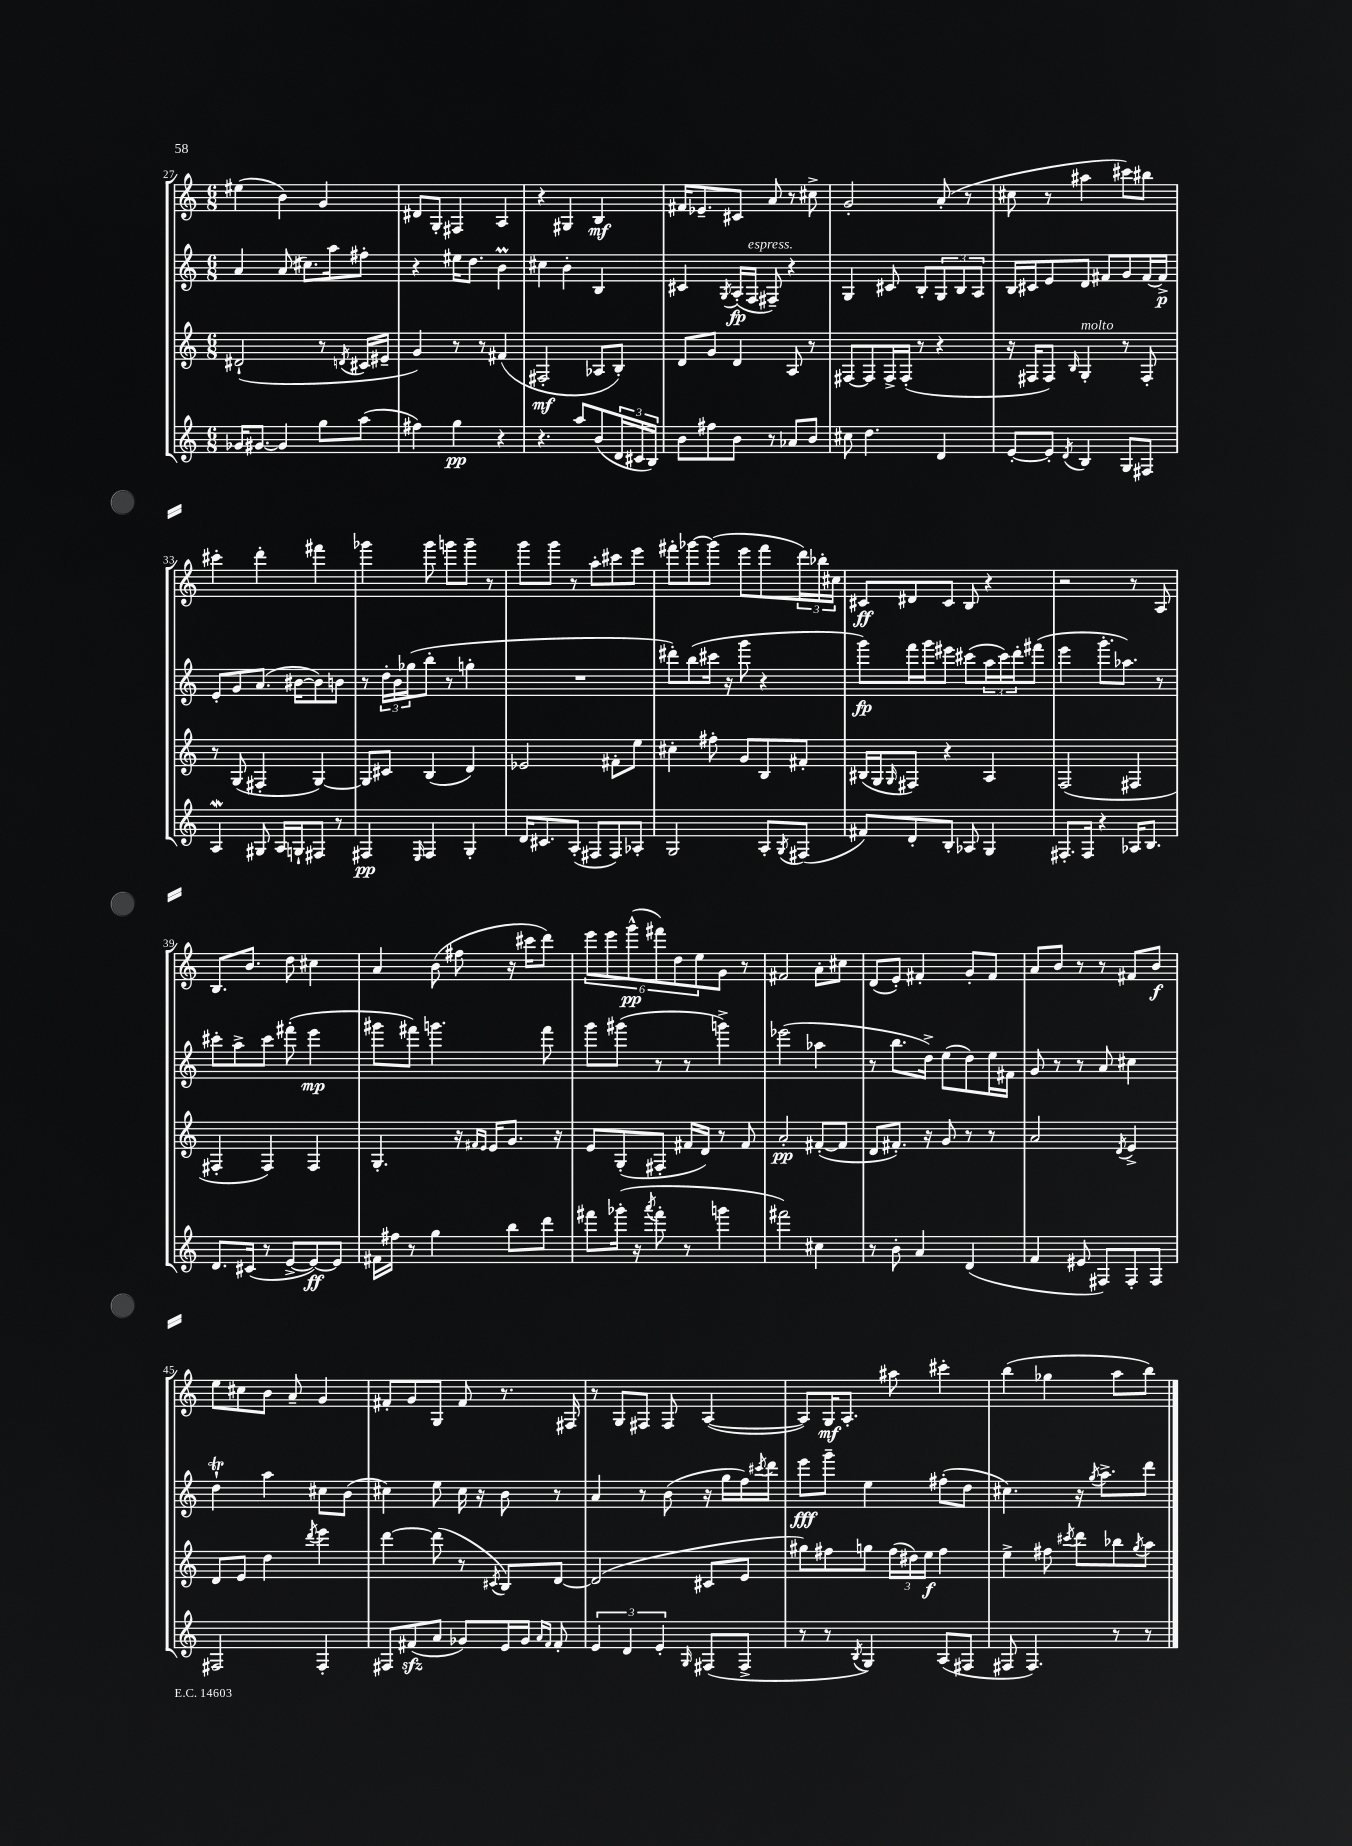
<<
\new StaffGroup <<
\new Staff = "s0" {
    \clef treble \key c \major \numericTimeSignature \time 6/8
    eis''4( b'4) g'4 |
    dis'8 g8-. fis4 a4 |
    r4 gis4 b4\mf |
    fis'16 ees'8.-- cis'8 a'8 r8 cis''8-> |
    g'2-. a'8-.( r8 |
    cis''8 r8 ais''4 cis'''8) bis''8 |
    cis'''4-. d'''4-. fis'''4 |
    ges'''4 ges'''8 g'''8 g'''8-- r8 |
    g'''8 g'''8 r8 a''8-. cis'''8 e'''8 |
    fis'''8-. ges'''8~ ges'''8( e'''8 fis'''8 \tuplet 3/2 { d'''16) bes''16-. cis''16 } |
    cis'8\ff dis'8 cis'8 b8 r4 |
    r2 r8 a8 |
    b8. b'8. d''8 cis''4 |
    a'4 b'8( fis''8 r16 cis'''16 d'''8) |
    \tuplet 6/4 { e'''8 e'''8 g'''8-^\pp( fis'''8) d''8 e''8 } g'8 r8 |
    fis'2 a'8-. cis''8 |
    d'8( e'8-.) fis'4-. g'8-. fis'8 |
    a'8 b'8 r8 r8 fis'8 b'8\f |
    e''8 cis''8 b'8 a'8-- g'4 |
    fis'8-. g'8 g8 fis'8 r8. fis16 |
    r8 g8 fis8 fis8 a4~( |
    a8) g16\mf a8.-. ais''8 cis'''4-. |
    b''4( ges''4 a''8 b''8) \bar "|." |
}
\new Staff = "s1" {
    \clef treble \key c \major \numericTimeSignature \time 6/8
    a'4 a'8( cis''8.) a''16 fis''8-. |
    r4 eis''16 d''8. b'4\prall |
    cis''4 b'4-. b4 |
    cis'4 \acciaccatura { g8 } a16-.\fp( f16^\markup { \italic "espress." } fis8--) r4 |
    g4 cis'8 b8-. \tuplet 3/2 { g8 b8 a8 } |
    b16 cis'16 e'8 d'8 fis'8 g'8 fis'16~ fis'16->\p |
    e'8-. g'8 a'8.( bis'16~ bis'8) b'8 |
    r8 \tuplet 3/2 { d''16-. b'16 ges''16( } b''8-. r8 g''4-. |
    R2. |
    dis'''8-.) b''8( cis'''16 r16 g'''8 r4 |
    g'''8\fp) f'''16 g'''16 eis'''8 cis'''8( \tuplet 3/2 { a''16 cis'''16) d'''16-. } fis'''8( |
    e'''4 g'''8.-. aes''8.) r8 |
    cis'''8-. a''8-> cis'''8 fis'''8-.( e'''4\mp |
    gis'''8 fis'''8) g'''4. fis'''8 |
    g'''8 gis'''8( r8 r8 g'''4->) |
    ees'''2( aes''4 |
    r8 b''8. d''16->) e''8( d''8) e''16 fis'16 |
    g'8 r8 r8 a'8 cis''4 |
    d''4-!\trill a''4 cis''8 b'8( |
    cis''4) e''8 cis''16 r16 b'8 r8 |
    a'4 r8 b'8( r16 g''16 f''16) \acciaccatura { cis'''8 } d'''16 |
    e'''8\fff g'''8-- e''4 fis''8-.( d''8 |
    cis''4.) r16 \acciaccatura { g''8 } a''8.-> d'''8 \bar "|." |
}
\new Staff = "s2" {
    \clef treble \key c \major \numericTimeSignature \time 6/8
    dis'2-!( r8 \acciaccatura { d'8 } cis'16 eis'16-- |
    g'4) r8 r8 fis'4( |
    fis2-.\mf aes8 b8-.) |
    d'8 g'8 d'4 a8 r8 |
    fis8~ fis8 fis16-> fis16-.( r8 r4 |
    r16 fis16 fis8) \grace { b16 } g4-.^\markup { \italic "molto" } r8 fis8-. |
    r8 g8( fis4-. g4~) |
    g8 cis'8 b4( d'4) |
    ees'2 fis'8-. e''8 |
    cis''4-. fis''8-. g'8 b8 fis'8-. |
    bis16( g16 \grace { g16 } fis8) r4 a4 |
    f2( fis4 |
    fis4-. fis4) fis4 |
    g4.-. r16 \grace { fis'16 e'16 } e'16 g'8. r16 |
    e'8 g8-.( fis8-. fis'16 d'16) r8 fis'8 |
    a'2-.\pp fis'8~-.( fis'8 |
    d'8 fis'8.-.) r16 g'8 r8 r8 |
    a'2 \acciaccatura { d'8 } e'4-> |
    d'8 e'8 d''4 \acciaccatura { d'''8 } e'''4 |
    d'''4~ d'''8( r8 \acciaccatura { cis'8 } b8) d'8~ |
    d'2( cis'8 e'8 |
    gis''8) fis''8 g''8 \tuplet 3/2 { fis''16( dis''16) e''16\f } fis''4 |
    e''4-> fis''8 \acciaccatura { cis'''8 } d'''8 bes''8 \acciaccatura { g''8 } a''8 \bar "|." |
}
\new Staff = "s3" {
    \clef treble \key c \major \numericTimeSignature \time 6/8
    ges'16 gis'8.~ gis'4 g''8 a''8( |
    fis''4) g''4\pp r4 |
    r4. a''8 b'8( \tuplet 3/2 { d'16 cis'16 b16) } |
    b'8 fis''8 b'8 r8 aes'8 b'8 |
    cis''8 d''4. d'4 |
    e'8~-. e'8-. \acciaccatura { d'8 } b4 g8 fis8 |
    a4\mordent gis8 a16 g16-! fis8 r8 |
    fis4\pp \grace { e16 } fis4 g4-. |
    d'16 cis'8. a8-.( fis8 fis8) aes8-. |
    g2 a8-. \acciaccatura { g8 } fis8( |
    fis'8) d'8-. b8-. aes8 g4 |
    fis8.-. fis16 r4 aes16 b8. |
    d'8. cis'16( r8 e'8~-> e'8~\ff) e'8 |
    fis'16 fis''16 r8 g''4 b''8 d'''8 |
    fis'''8 ges'''16-.( r16 \acciaccatura { a'''8 } fis'''8-. r8 g'''4 |
    fis'''2) cis''4 |
    r8 b'8-. a'4 d'4( |
    f'4 eis'8 fis8) fis8-. fis8 |
    fis2 fis4-. |
    fis8 fis'8\sfz( a'8 ges'8) e'16 ges'16 \grace { a'16 fis'16 } fis'8-. |
    \tuplet 3/2 { e'4 d'4 e'4-. } \grace { g16 } fis8( fis8-> |
    r8 r8 \acciaccatura { b8 } g4) a8( fis8 |
    fis8 fis4.) r8 r8 \bar "|." |
}
>>
>>
\layout { \context { \Score currentBarNumber = #27 } }
